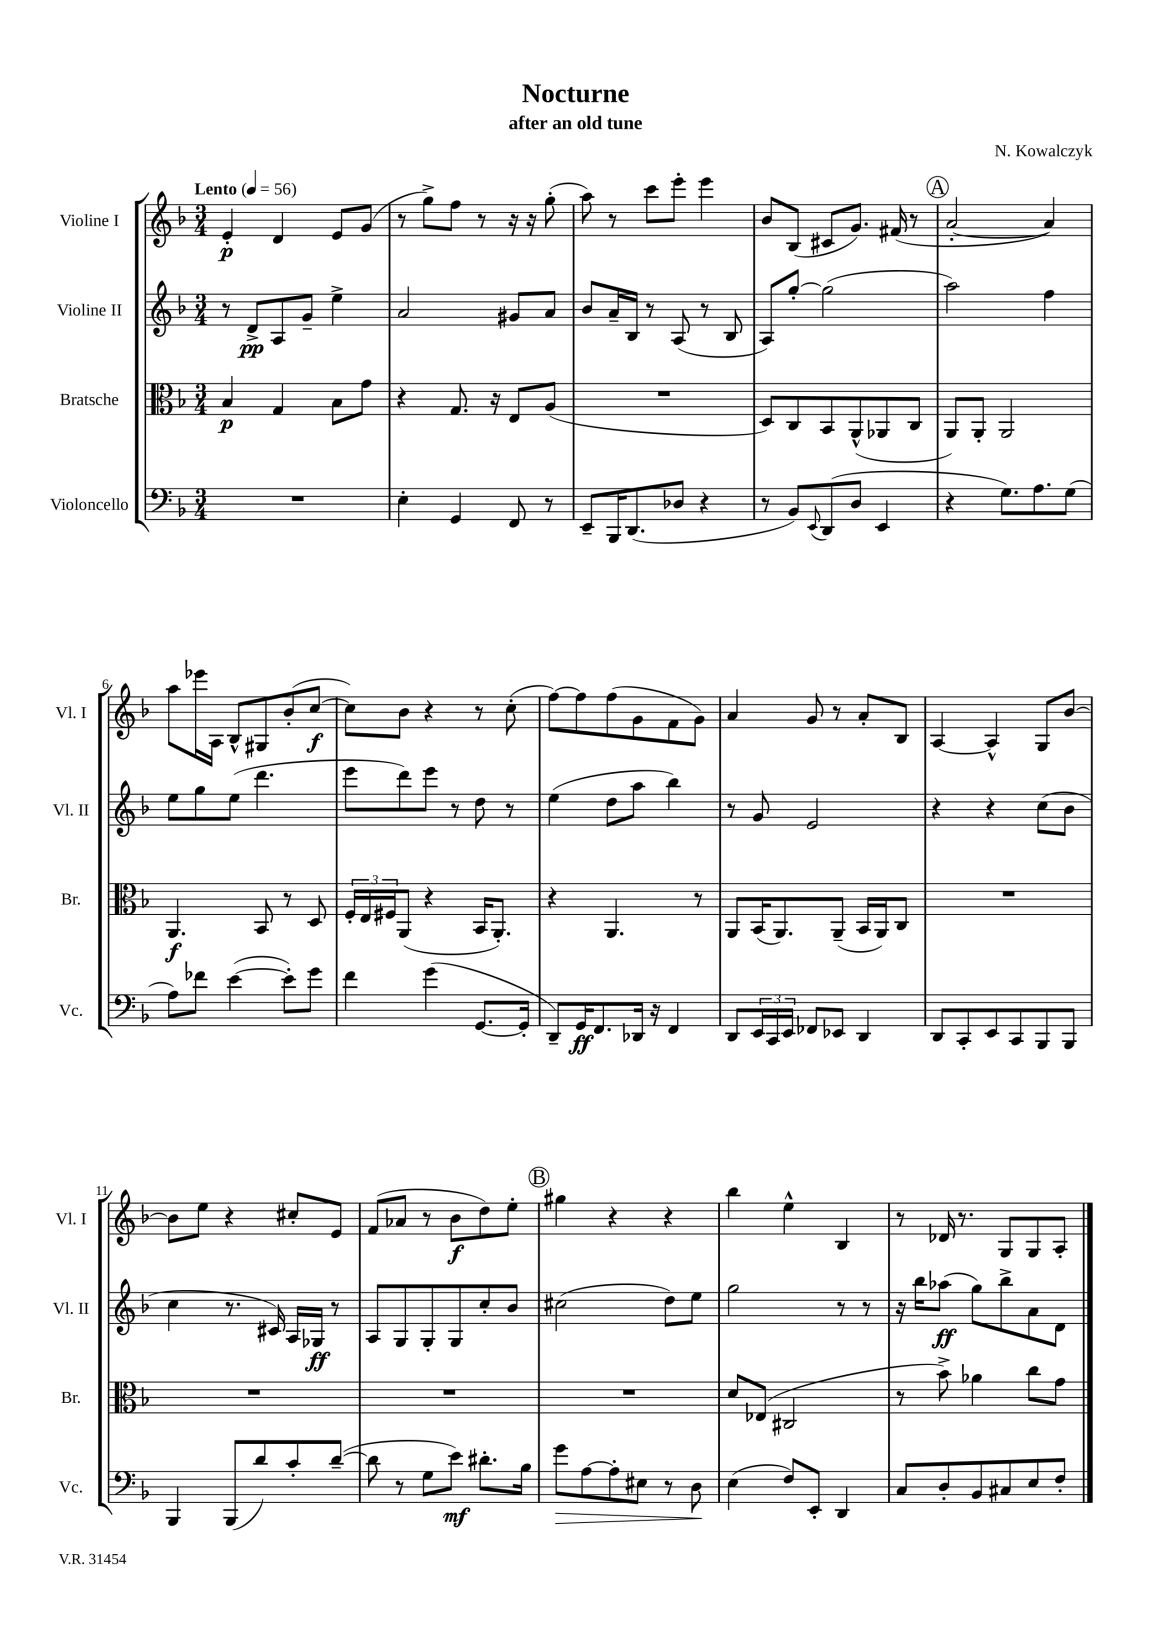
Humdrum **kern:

**kern	**kern	**kern	**kern
*staff4	*staff3	*staff2	*staff1
*clefF4	*clefC3	*clefG2	*clefG2
*k[b-]	*k[b-]	*k[b-]	*k[b-]
*M3/4	*M3/4	*M3/4	*M3/4
*MM56	*MM56	*MM56	*MM56
2.r	4B-	8r	4e'
.	.	8d^	.
.	4G	8A	4d
.	.	8g~	.
.	8B-	4ee^	8e
.	8g	.	(8g
=	=	=	=
4E'	4r	2a	8r
.	.	.	8gg^)
4GG	8.G	.	8ff
.	.	.	8r
.	16r	.	.
8FF	8E	8g#	16r
.	.	.	16r
8r	(8A	8a	(8gg'
=	=	=	=
8EE~	2.r	8b-	8aa)
16BBB-	.	16a~	8r
(8.DD	.	16B-	.
.	.	8r	8ccc
8D-	.	(8A	8eee'
4r	.	8r	4eee
.	.	8B-	.
=	=	=	=
8r	8D)	8A)	8b-
8BB-)	8C	[8gg'	(8B-
8qqEE	.	.	.
(8DD	8BB-	(2gg]	8c#
8D	(8AA^^	.	8.g)
4EE	8AA-	.	.
.	.	.	(16f#
.	8C	.	8r
=	=	=	=
4r	8AA)	2aa)	[2a'
.	8AA'	.	.
8.G)	2AA	.	.
8.A	.	.	.
.	.	4ff	4a])
(8G	.	.	.
=	=	=	=
8A)	4.AA	8ee	8aa
8f-	.	8gg	16eee-
.	.	.	16A
([4e	.	(8ee	8B-^^
.	8BB-	4.ddd	8G#
8e'])	8r	.	(8b-'
8g	8D	.	[8cc
=	=	=	=
4f	24F'	8eee	8cc])
.	24E	.	.
.	24F#	.	.
.	(8AA	8ddd)	8b-
(4g	4r	8eee	4r
.	.	8r	.
[8.GG	16BB-	8dd	8r
.	8.AA')	.	.
.	.	8r	(8cc'
16GG']	.	.	.
=	=	=	=
8DD~)	4r	(4ee	[8ff)
16GG	.	.	8ff]
8.FF	.	.	.
.	4.AA	8dd	(8ff
16DD-	.	8aa	8g
16r	.	.	.
4FF	.	4bb-)	8f
.	8r	.	8g)
=	=	=	=
8DD	8AA	8r	4a
24EE	(16BB-	8g	.
24CC	.	.	.
.	8.AA)	.	.
24EE	.	.	.
8FF-	.	2e	8g
8EE-	(8AA~	.	8r
4DD	16BB-	.	8a'
.	16AA)	.	.
.	8C	.	8B-
=	=	=	=
8DD	2.r	4r	[4A
8CC'	.	.	.
8EE	.	4r	4A^^]
8CC	.	.	.
8BBB-	.	(8cc	8G
8BBB-	.	8b-	[8b-
=	=	=	=
4BBB-	2.r	4cc	8b-]
.	.	.	8ee
(8BBB-	.	8.r	4r
8d)	.	.	.
.	.	16c#)	.
8c'	.	16A	8cc#'
.	.	16G-	.
([8d~	.	8r	8e
=	=	=	=
8d]	2.r	8A	(8f
8r	.	8G	8a-
8G	.	8G'	8r
8e)	.	8G	8b-
8.d#'	.	8cc'	8dd)
.	.	8b-	8ee'
16B-	.	.	.
=	=	=	=
8g	2.r	(2cc#	4gg#
[8A	.	.	.
8A']	.	.	4r
8E#	.	.	.
8r	.	8dd)	4r
8D	.	8ee	.
=	=	=	=
(4E	8d	2gg	4bb-
.	(8E-	.	.
8F)	2C#	.	4ee^^
8EE'	.	.	.
4DD	.	8r	4B-
.	.	8r	.
=	=	=	=
8C	8r	16r	8r
.	.	16bb-	.
8D'	8b-^)	(8aa-	16d-
.	.	.	8.r
8BB-	4a-	8gg)	.
8C#	.	8bb-^	8G
8E	8cc	8a	8G
8F'	8g	8d	8A'
==	==	==	==
*-	*-	*-	*-
